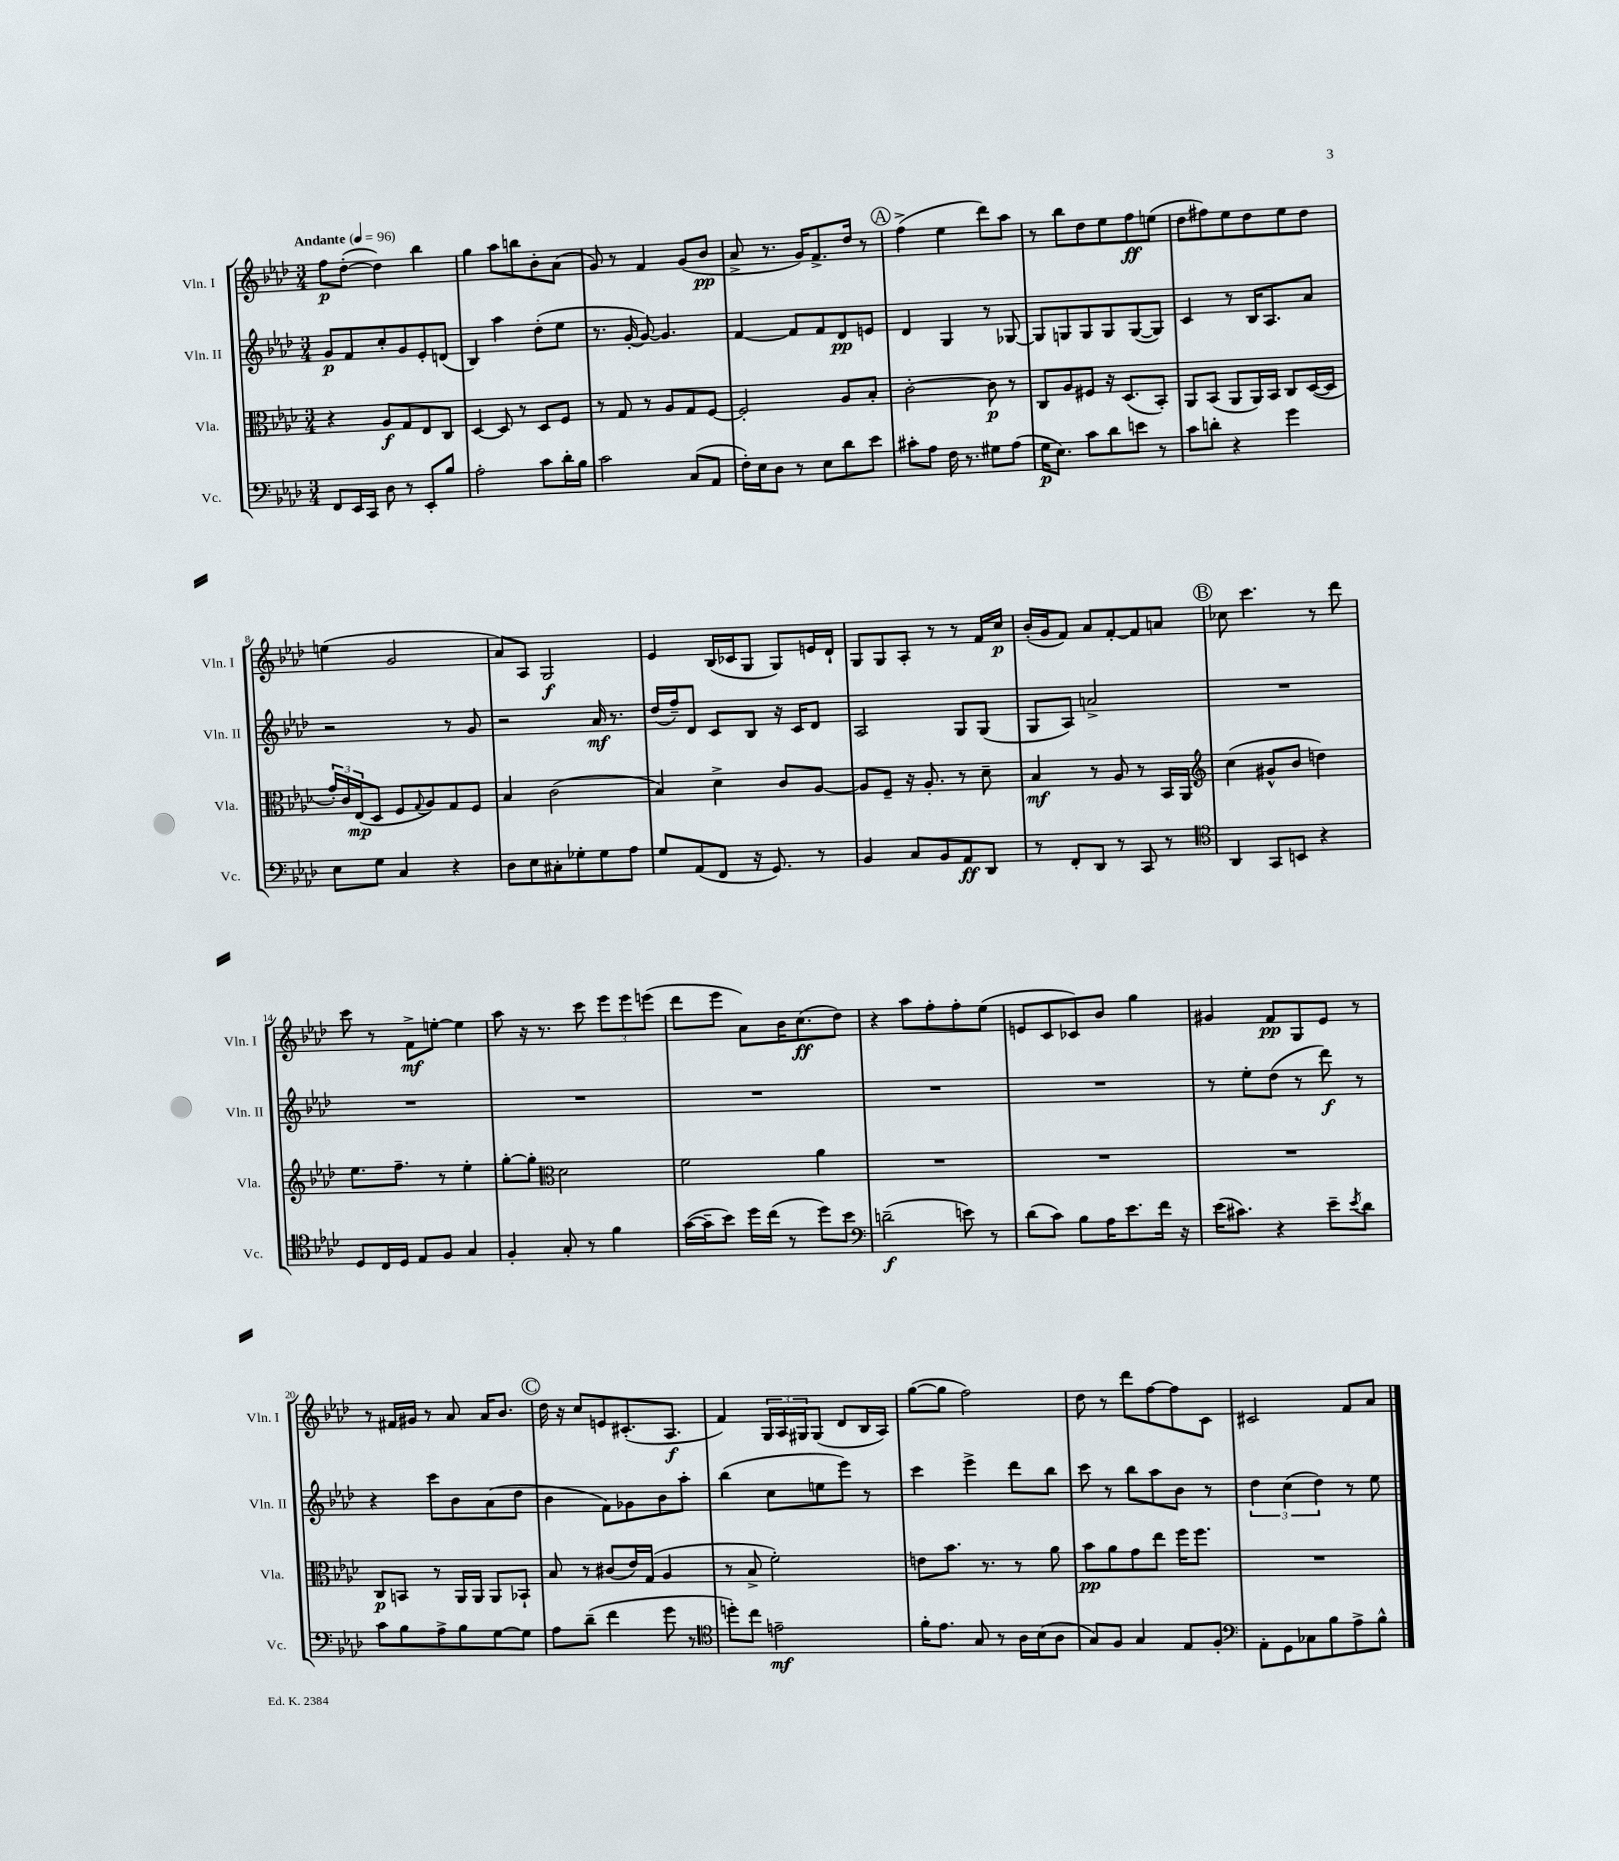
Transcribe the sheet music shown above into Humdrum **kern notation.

**kern	**kern	**kern	**kern
*staff4	*staff3	*staff2	*staff1
*clefF4	*clefC3	*clefG2	*clefG2
*k[b-e-a-d-]	*k[b-e-a-d-]	*k[b-e-a-d-]	*k[b-e-a-d-]
*M3/4	*M3/4	*M3/4	*M3/4
*MM96	*MM96	*MM96	*MM96
8FF	4r	8g	8ff
16EE-	.	8f	([8dd-'
16CC	.	.	.
8D-	8A-	8cc'	4dd-])
8r	8G	8g	.
8EE-'	8E-	8e-'	4bb-
8B-	8C	(8d	.
=	=	=	=
2A-'	[4D-	4B-)	4gg
.	8D-]	4aa-	8aa-
.	8r	.	8bb
8c	8D-	(8dd-'	8b-'
16d-'	8F	8ee-	(8a-
16B-	.	.	.
=	=	=	=
2c	8r	8.r	8g)
.	8G	.	8r
.	.	[16g'	.
.	8r	8g_)	4f
.	8A-	4.g]	.
(8C	8G	.	(8g
8AA-	[8F	.	8b-
=	=	=	=
16F')	2F']	[4f	8a-^
16E-	.	.	.
8D-	.	.	8.r
8r	.	8f]	.
.	.	.	16g)
8E-	.	8f	8.f^
8d-	8A-	8d-	.
.	.	.	16dd-
8e-	8B-'	8e	8r
=	=	=	=
8c#'	[2c'	4d-	(4ff^
8A-	.	.	.
16F	.	4G	4ee-
8.r	.	.	.
8G#	8c]	8r	8ddd-)
(8A-	8r	[8G-	8aa-
=	=	=	=
16G	8C	8G-]	8r
8.E-)	.	.	.
.	8A-	8G	8bb-
8c	8F#	8G	8dd-
8d-	16r	8G	8ee-
.	(8.D-	.	.
8e	.	([8G	8ff
8r	8BB-')	8G])	(8ee
=	=	=	=
8c	8AA-	4c	8dd-
8d'	(8BB-	.	8ff#)
4r	8AA-	8r	8ee-
.	16AA-)	16B-	8dd-
.	16BB-	8.A-	.
4g	8C	.	8ee-
.	([16D-	8a-	8dd-
.	16D-]	.	.
=	=	=	=
8E-	24g')	2r	(4ee
.	24c	.	.
.	(24E-	.	.
8G	8D-	.	.
4C	8F	.	2g
.	8qqG	.	.
.	8A-)	.	.
4r	8G	8r	.
.	8F	8g	.
=	=	=	=
8D-	4B-	2r	8a-)
8E-	.	.	8A-
8C#'	(2c	.	2G
8G-'	.	.	.
8G-	.	16a-	.
.	.	8.r	.
8A-	.	.	.
=	=	=	=
8G	4B-)	(16dd-	4e-
.	.	16ff~)	.
(8AA-	.	8d-	.
8FF	4d-^	8c	(16B-
.	.	.	16c-
16r	.	8B-	8G
8.GG)	.	.	.
.	8c	16r	8G)
.	.	16c	.
8r	[8A-	8d-	16e
.	.	.	16d-`
=	=	=	=
4BB-	8A-]	2A-	8G
.	8F~	.	8G
8C	16r	.	8A-'
.	8.A-'	.	.
8BB-	.	.	8r
8AA-	8r	8G	8r
8DD-	8d-~	(8G	16f
.	.	.	16cc
=	=	=	=
8r	4B-	8G	(16b-'
.	.	.	16g
8FF'	.	8A-)	8f)
8DD-	8r	2a^	8a-
8r	8A-	.	[8f'
8CC	8r	.	8f]
8r	16BB-	.	8a
.	16AA-	.	.
=	=	=	=
*clefC4	*clefG2	*	*
4AA-	(4cc	2.r	8cc-
.	.	.	4.ccc
8GG	8g#^^	.	.
8BB	8b-	.	.
4r	4dd)	.	8r
.	.	.	8ddd-
=	=	=	=
8D-	8.ee-	2.r	8ccc
16C	.	.	8r
16D-	8.ff~	.	.
8E-	.	.	8f^
8F	8r	.	[8ee'
4G	4ee-'	.	4ee]
=	=	=	=
4F'	[8gg'	2.r	8aa-
.	8gg']	.	16r
.	.	.	8.r
*	*clefC3	*	*
8G'	2d-	.	.
8r	.	.	8ccc
4f	.	.	12eee-
.	.	.	12eee-
.	.	.	(12eee
=	=	=	=
([16g	2f	2.r	8ddd-
16g~]	.	.	.
8b-)	.	.	8eee-
16dd-	.	.	8a-)
(16cc	.	.	.
8r	.	.	16b-
.	.	.	(8.cc
8dd-)	4a-	.	.
8b-	.	.	8dd-)
=	=	=	=
*clefF4	*	*	*
(2d~	2.r	2.r	4r
.	.	.	8aa-
.	.	.	8ff'
8e)	.	.	8ff'
8r	.	.	(8ee-
=	=	=	=
(8d-	2.r	2.r	8e
8c)	.	.	8c
8B-	.	.	8c-)
16A-	.	.	8b-
8.e-	.	.	.
.	.	.	4gg
16f	.	.	.
16r	.	.	.
=	=	=	=
(16e-	2.r	8r	4g#
8.c#)	.	.	.
.	.	8ee-'	.
4r	.	(8dd-	8f
.	.	8r	8G
8e-~	.	8ddd-)	8e-
8qe-	.	.	.
8d-	.	8r	8r
=	=	=	=
8c	8C	4r	8r
8B-	8BB	.	16f#
.	.	.	16g#
8A-^	8r	8ccc	8r
8B-	16AA-	8b-	8a-
.	16AA-	.	.
[8G	8AA-	(8a-	16a-
.	.	.	8.b-
8G]	8BB-`	8dd-	.
=	=	=	=
8A-	8B-	4b-	16dd-
.	.	.	16r
(8d-~	8r	.	8cc
4f	(8c#	8f)	8e
.	16e-)	8g-	(8.c#'
.	(16G	.	.
8g	4A-	8b-	.
.	.	.	8.A-
8r	.	8aa-'	.
=	=	=	=
*clefC4	*	*	*
8dd')	8r	(4bb-	4f)
8cc	8B-^	.	.
2e~	2f')	8cc	24G
.	.	.	24A-
.	.	.	24G#
.	.	8ee	(8G#
.	.	8eee-)	8d-
.	.	8r	16B-
.	.	.	16A-)
=	=	=	=
16f'	8e	4ccc	([8gg
8.e-	.	.	.
.	8.b-	.	8gg]
8G	.	4eee-^	2ff)
.	8.r	.	.
8r	.	.	.
16A-	8r	8ddd-	.
(16B-	.	.	.
8A-	8a-	8bb-	.
=	=	=	=
8G)	8b-	8ccc	8dd-
8F	8a-	8r	8r
4G	8g	8bb-	8ddd-
.	8ee-	8aa-	[8ff
8E-	16ff	8b-	8ff]
.	8.ff	.	.
8F'	.	8r	8c
=	=	=	=
*clefF4	*	*	*
8AA-'	2.r	6dd-	2c#
8GG	.	.	.
.	.	(6cc	.
8C-	.	.	.
.	.	6dd-)	.
8B-	.	.	.
8A-^	.	8r	8f
8B-^^	.	8ee-	8a-
==	==	==	==
*-	*-	*-	*-
